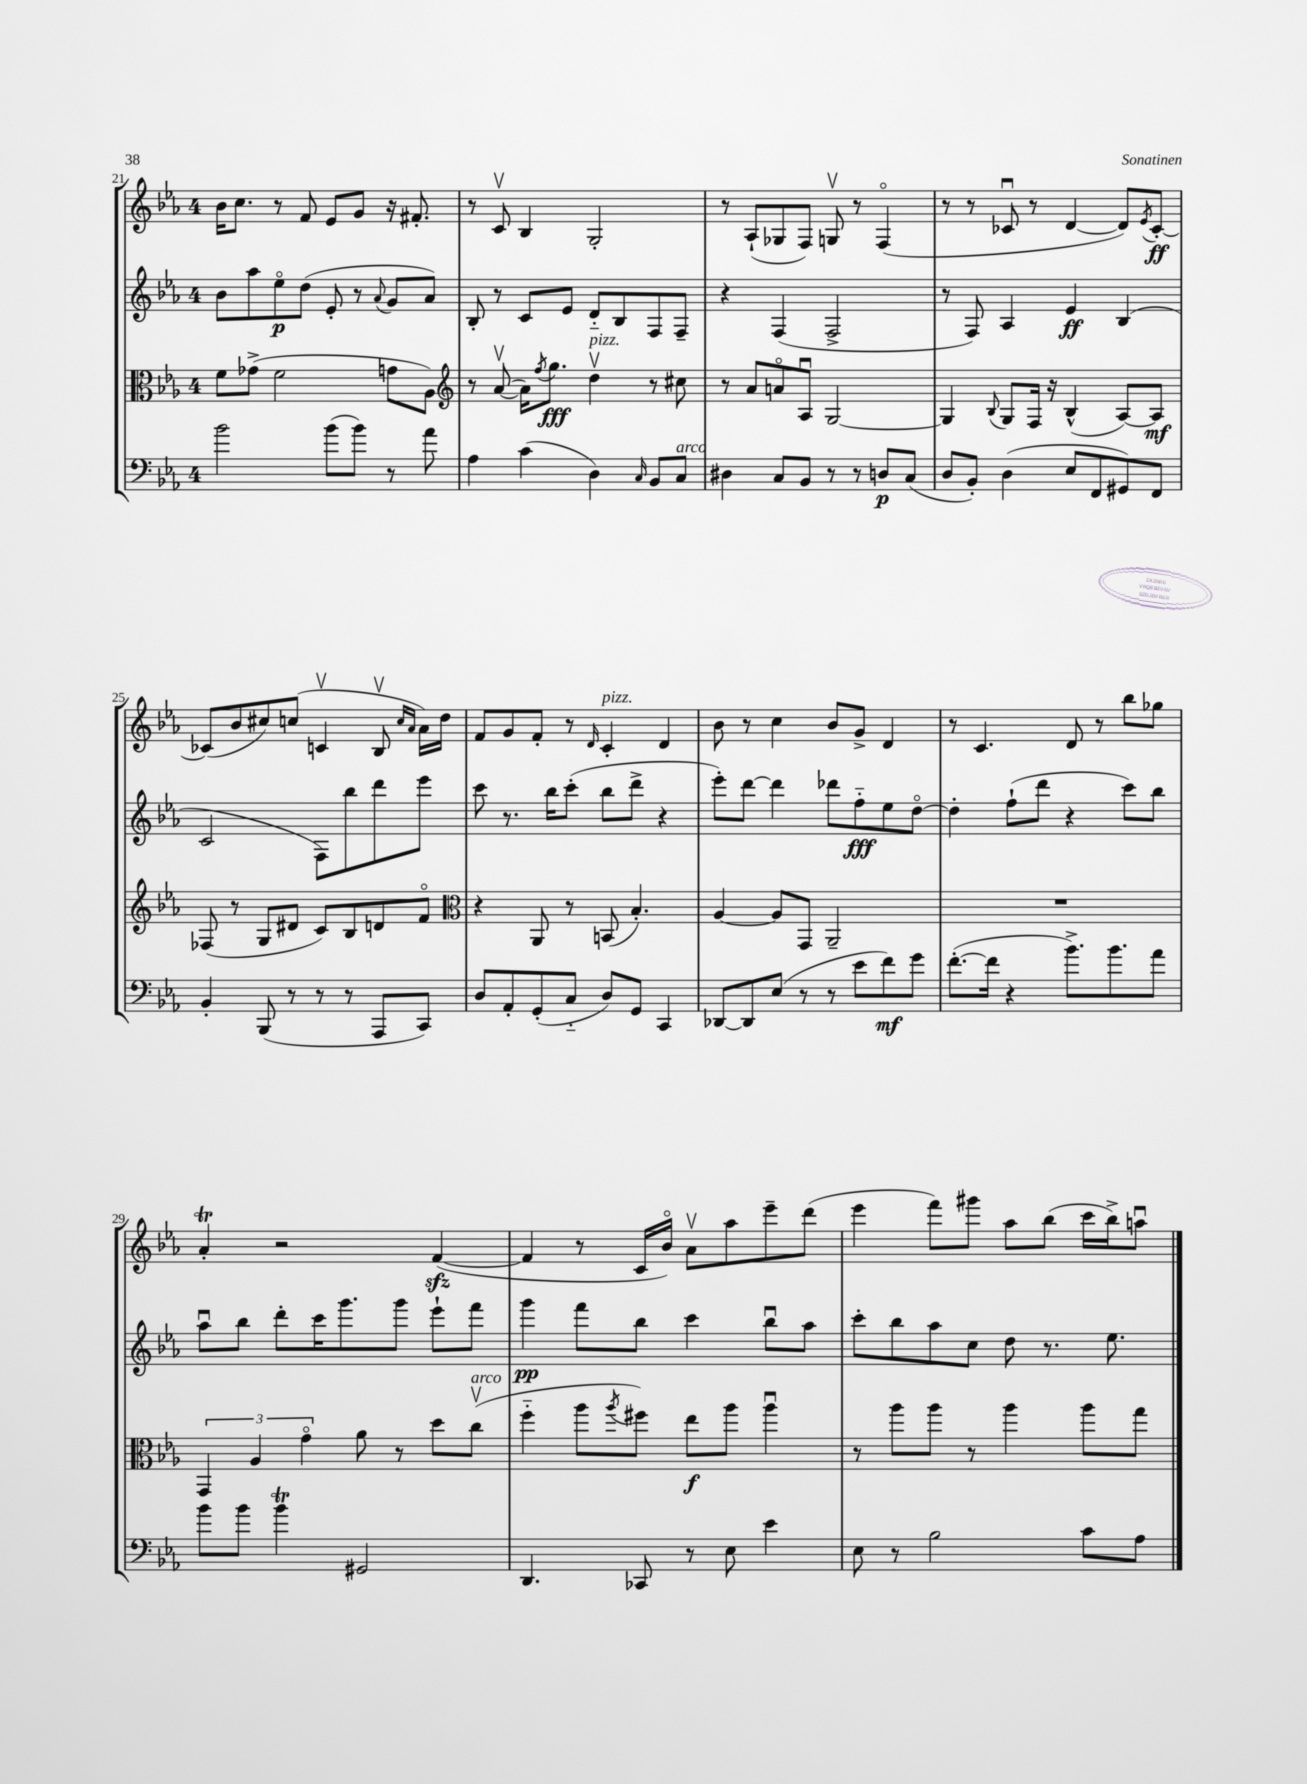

**kern	**kern	**kern	**kern
*staff4	*staff3	*staff2	*staff1
*clefF4	*clefC3	*clefG2	*clefG2
*k[b-e-a-]	*k[b-e-a-]	*k[b-e-a-]	*k[b-e-a-]
*M4/4	*M4/4	*M4/4	*M4/4
2b-	8f	8b-	16b-
.	.	.	8.cc
.	(8g-^	8aa-	.
.	2f	8ee-o	8r
.	.	(8dd	8f
(8b-	.	8e-'	8e-
8b-)	.	8r	8g
.	.	8qqa-	.
8r	8g	8g	16r
.	.	.	8.f#'
8a-	8A-)	8a-)	.
=	=	=	=
*	*clefG2	*	*
4A-	8r	8B-'	8r
.	([8a-v	8r	8cv
(4c	16a-])	8c	4B-
.	8qff	.	.
.	8.gg	.	.
.	.	8e-	.
4D)	4ddv	8d'~	2G'
.	.	8B-	.
16qqC	.	.	.
8BB-	8r	8F	.
8C	8cc#	8F~	.
=	=	=	=
4D#	8r	4r	8r
.	8a-	.	(8A-`
8C	8ao	(4F	8G-
8BB-	8A-u	.	8F)
8r	[2G	2F^	8Gv
8r	.	.	8r
8D	.	.	(4Fo
(8C	.	.	.
=	=	=	=
8D	4G]	8r	8r
8BB-')	.	8F)	8r
.	8qqB-	.	.
(4D	8G	4A-	8c-u
.	16F	.	8r
.	16r	.	.
8E-	(4B-^^	4e-	[4d
8FF	.	.	.
8GG#)	[8A-)	(4B-	8d])
.	.	.	8qe-
8FF	8A-]	.	[8c-'
=	=	=	=
4BB-'	(8F-	2c	(8c-]
.	8r	.	8b-
(8BBB-	8G	.	8cc#)
8r	8d#	.	(8cc
8r	8c)	8F)	4cv
8r	8B-	8bb-	.
8AAA-	8d	8ddd	8B-v
.	.	.	16qqcc
.	.	.	16qqa-
8CC)	8fo	8eee-	16a-)
.	.	.	16dd
=	=	=	=
*	*clefC3	*	*
8D	4r	8ccc	8f
8AA-'	.	8.r	8g
(8GG'	8AA-	.	8f'
.	.	16bb-	.
8C'~	8r	(8ccc'	8r
.	.	.	16qqd
8D)	(8BB	8bb-	4c'
8GG	4.B-')	8ddd^	.
4CC	.	4r	4d
=	=	=	=
[8DD-	[4A-	8eee-')	8b-
8DD-]	.	[8ddd	8r
(8E-	8A-]	4ddd]	4cc
8r	8GG	.	.
8r	2AA-~	8ddd-	8b-
8e-	.	8ff'~	8g^
8f)	.	8ee-	4d
8g	.	[8ddo	.
=	=	=	=
([8.f'	1r	4dd']	8r
.	.	.	4.c
16f]	.	.	.
4r	.	(8ff`	.
.	.	8ddd	.
8.b-^)	.	4r	8d
.	.	.	8r
8.b-	.	.	.
.	.	8ccc)	8bb-
8a-	.	8bb-	8gg-
=	=	=	=
8b-	6GG	8aa-u	4a-'
8b-	.	8bb-	.
.	6A-	.	.
4b-	.	8ddd'	2r
.	6go	.	.
.	.	16ccc	.
.	.	8.ggg	.
2GG#	8a-	.	.
.	8r	8ggg	.
.	8dd	8eee-`	([4f
.	(8ccv	8fff	.
=	=	=	=
4.DD	4ff'~	4ggg	4f]
.	8aa-	8fff	8r
.	8qaa-	.	.
8CC-	8ff#)	8bb-	16c
.	.	.	16b-o)
8r	8ee-	4ccc	8a-v
8E-	8aa-	.	8aa-
4e-	4aa-u	8bb-u	8eee-~
.	.	8aa-	(8ddd
=	=	=	=
8E-	8r	8ccc'	4eee-
8r	8aa-	8bb-	.
2B-	8aa-	8aa-	8fff)
.	8r	8cc	8ggg#
.	4aa-	8dd	8aa-
.	.	8.r	(8bb-
8c	8aa-	.	16ccc
.	.	8.ee-	16bb-^)
8A-	8gg	.	8aau
==	==	==	==
*-	*-	*-	*-
